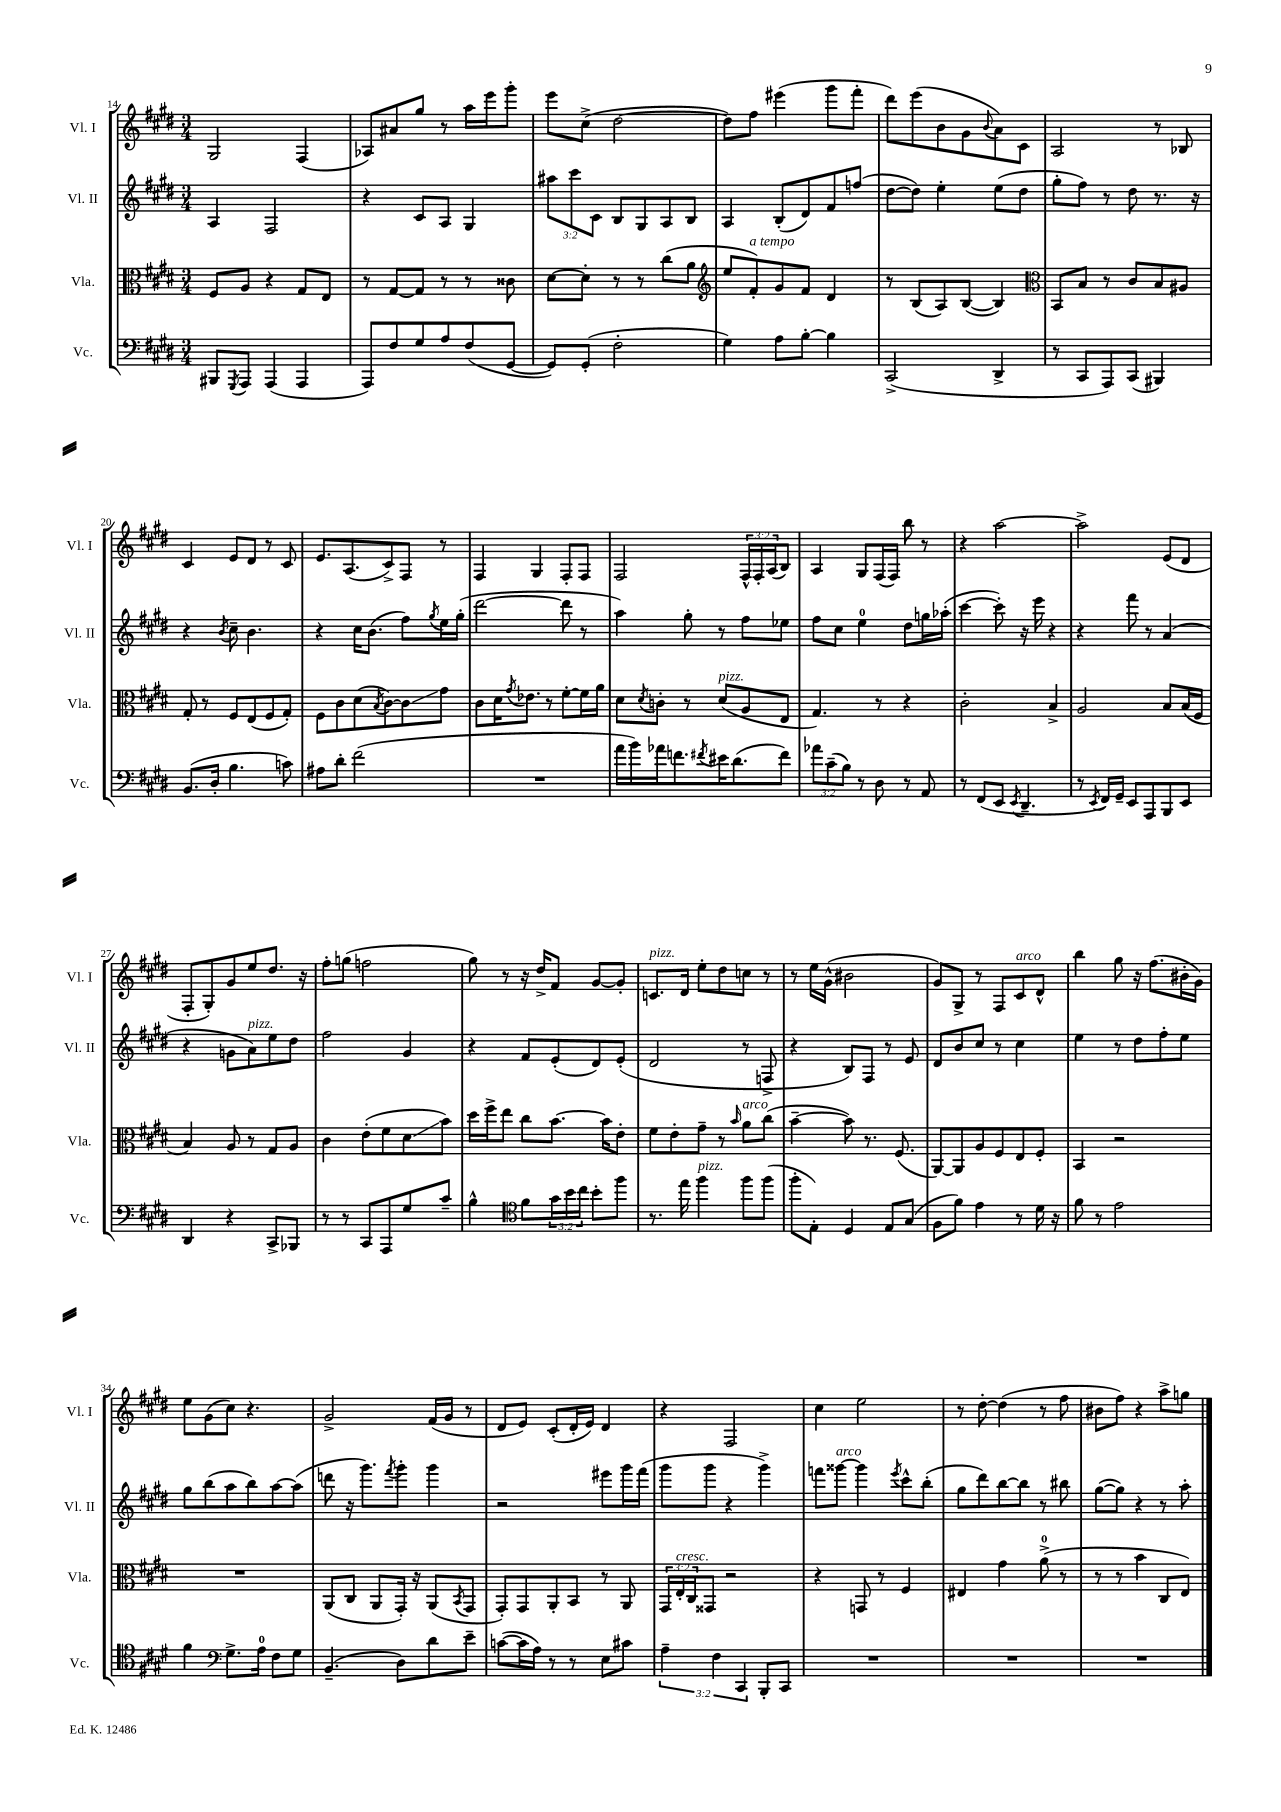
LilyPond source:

<<
\new StaffGroup <<
\new Staff = "s0" \with { instrumentName = "Vl. I" shortInstrumentName = "Vl. I" } {
    \clef treble \key e \major \numericTimeSignature \time 3/4 \override Staff.TupletNumber.text = #tuplet-number::calc-fraction-text
    gis2 fis4( |
    aes8) ais'8 gis''8 r8 a''16 e'''16 gis'''8-. |
    e'''8 cis''8->( dis''2~ |
    dis''8) fis''8 eis'''4( gis'''8 fis'''8-. |
    dis'''8) e'''8( b'8 gis'8 \appoggiatura { b'8 } a'8) cis'8 |
    a2 r8 bes8 |
    cis'4 e'8 dis'8 r8 cis'8 |
    e'8. a8.( cis'8->) fis8 r8 |
    fis4 gis4 fis8-. fis8 |
    fis2 \tuplet 3/2 { fis16-^ fis16-. a16( } b8) |
    a4 gis8 fis16( fis16) b''8 r8 |
    r4 a''2~ |
    a''2-> e'8( dis'8 |
    fis8-. gis8-.) gis'8 e''8 dis''8. r16 |
    fis''8-. g''8( f''2 |
    gis''8) r8 r16 dis''16-> fis'8 gis'8~ gis'8-. |
    c'8.^\markup { \italic "pizz." } dis'16 e''8-. dis''8 c''8 r8 |
    r8 e''16 gis'16-^( bis'2 |
    gis'8) gis8-> r8 fis8 cis'8^\markup { \italic "arco" } dis'8-^ |
    b''4 gis''8 r16 fis''8.( bis'16-. gis'16) |
    e''8 gis'8( cis''8) r4. |
    gis'2-> fis'16( gis'16 r8 |
    dis'8 e'8) cis'8-.( dis'16-. e'16) dis'4 |
    r4 fis2 |
    cis''4 e''2 |
    r8 dis''8~-. dis''4( r8 fis''8 |
    bis'8 fis''8) r4 a''8-> g''8 \bar "|." |
}
\new Staff = "s1" \with { instrumentName = "Vl. II" shortInstrumentName = "Vl. II" } {
    \clef treble \key e \major \numericTimeSignature \time 3/4 \override Staff.TupletNumber.text = #tuplet-number::calc-fraction-text
    a4 fis2 |
    r4 cis'8 a8 gis4 |
    \tuplet 3/2 { ais''8 cis'''8 cis'8 } b8 gis8 a8 b8 |
    a4 b8-.( dis'8) fis'8 f''8( |
    dis''8~ dis''8) e''4-. e''8( dis''8 |
    gis''8-. fis''8) r8 dis''8 r8. r16 |
    r4 \acciaccatura { b'8 } cis''8-- b'4. |
    r4 cis''16 b'8.( fis''8) \acciaccatura { gis''8 } e''16 gis''16-.( |
    dis'''2~ dis'''8 r8 |
    a''4) gis''8-. r8 fis''8 ees''8 |
    fis''8 cis''8 e''4-0 dis''8 g''16 aes''16-.( |
    cis'''4~ cis'''8-.) r16 e'''16 r4 |
    r4 fis'''8 r8 a'4( |
    r4 g'8 a'8^\markup { \italic "pizz." }) e''8 dis''8 |
    fis''2 gis'4 |
    r4 fis'8 e'8-.( dis'8) e'8-.( |
    dis'2 r8 f8-> |
    r4 b8) fis8 r8 e'8 |
    dis'8 b'8 cis''8 r8 cis''4 |
    e''4 r8 dis''8 fis''8-. e''8 |
    gis''8 b''8( a''8 b''8) a''8~ a''8( |
    d'''8 r16 gis'''8.) \acciaccatura { fis'''8 } gis'''8-. gis'''4 |
    r2 eis'''8 gis'''16 fis'''16( |
    gis'''8 gis'''8 r4 gis'''4->) |
    f'''8 gisis'''8~^\markup { \italic "arco" } gisis'''4 \acciaccatura { e'''8 } cis'''8-^ b''8-.( |
    gis''8 dis'''8) b''8~ b''8 r8 bis''8 |
    gis''8~( gis''8) r4 r8 a''8-. \bar "|." |
}
\new Staff = "s2" \with { instrumentName = "Vla." shortInstrumentName = "Vla." } {
    \clef alto \key e \major \numericTimeSignature \time 3/4 \override Staff.TupletNumber.text = #tuplet-number::calc-fraction-text
    fis8 a8 r4 gis8 e8 |
    r8 gis8~ gis8 r8 r8 cisis'8 |
    dis'8~ dis'8-. r8 r8 cis''8( a'8 |
    \clef treble e''8 fis'8-.^\markup { \italic "a tempo" }) gis'8 fis'8 dis'4 |
    r8 b8( a8) b8~( b4) |
    \clef alto b,8 b8 r8 cis'8 b8 ais8 |
    gis8-. r8 fis8 e8( fis8 gis8-.) |
    fis8 cis'8 dis'8( \acciaccatura { b8 } cis'8~) cis'8\glissando gis'8 |
    cis'8 dis'16 \acciaccatura { gis'8 } ees'8. r8 fis'8~-. fis'16 a'16 |
    dis'8 \acciaccatura { dis'8 } c'8-. r8 dis'8^\markup { \italic "pizz." }( a8 e8 |
    gis4.) r8 r4 |
    cis'2-. b4-> |
    a2 b8 b16( fis16 |
    b4) a8 r8 gis8 a8 |
    cis'4 e'8-.( fis'8 dis'8\glissando b'8) |
    dis''16 fis''16-> e''8 cis''8 b'8.~ b'16 e'8-. |
    fis'8 e'8-. gis'8-- r8 \grace { b'16 } a'8^\markup { \italic "arco" } cis''8( |
    b'4~-- b'8) r8. fis8.( |
    a,8~) a,8 a8 fis8 e8 fis8-. |
    b,4 r2 |
    R2. |
    a,8( cis8 a,8 gis,16-.) r16 a,8( \acciaccatura { b,8 } gis,8 |
    gis,8-.) gis,8 a,8-. b,8 r8 a,8 |
    \tuplet 3/2 { gis,16 e16-.^\markup { \italic "cresc." } cis16 } gisis,8 r2 |
    r4 g,8 r8 fis4 |
    eis4 gis'4 a'8-0->( r8 |
    r8 r8 b'4 cis8 e8) \bar "|." |
}
\new Staff = "s3" \with { instrumentName = "Vc." shortInstrumentName = "Vc." } {
    \clef bass \key e \major \numericTimeSignature \time 3/4 \override Staff.TupletNumber.text = #tuplet-number::calc-fraction-text
    bis,,8 \acciaccatura { gis,,8 } a,,8 a,,4( a,,4 |
    a,,8) fis8 gis8 a8 fis8( gis,8~ |
    gis,8) gis,8-.( fis2-. |
    gis4) a8 b8~-. b4 |
    cis,2->( dis,4-> |
    r8 cis,8 a,,8) cis,8( bis,,4) |
    b,8.( dis16-. b4. c'8) |
    ais8 dis'8-. fis'2( |
    R2. |
    a'16 b'16) aes'16 f'8. \acciaccatura { fis'8 } eis'16 dis'8.( fis'8) |
    \tuplet 3/2 { aes'8 cis'8--( b8) } r8 dis8 r8 a,8 |
    r8 fis,8( e,8 \acciaccatura { e,8 } dis,4.-- |
    r8 \acciaccatura { e,8 } fis,16) gis,16-- e,8 a,,8 b,,8 e,8 |
    dis,4 r4 cis,8-> bes,,8 |
    r8 r8 cis,8 a,,8 gis8 cis'8-- |
    b4-^ \clef tenor fis'8 \tuplet 3/2 { gis'16 b'16 cis''16 } b'8-. fis''8 |
    r8. e''16 fis''4^\markup { \italic "pizz." } fis''8 fis''8( |
    fis''8-. e8-.) dis4 e8 gis8( |
    fis8 fis'8) e'4 r8 dis'16 r16 |
    fis'8 r8 e'2 |
    fis'4 \clef bass gis8.-> a16-0 fis8 gis8 |
    b,4.--( dis8) dis'8 e'8-- |
    c'8~( c'16 a16) r8 r8 e8 cis'8 |
    \tuplet 3/2 { a4-- fis4 cis,4 } b,,8-. cis,8 |
    R2. |
    R2. |
    R2. \bar "|." |
}
>>
>>
\layout { \context { \Score currentBarNumber = #14 } }
